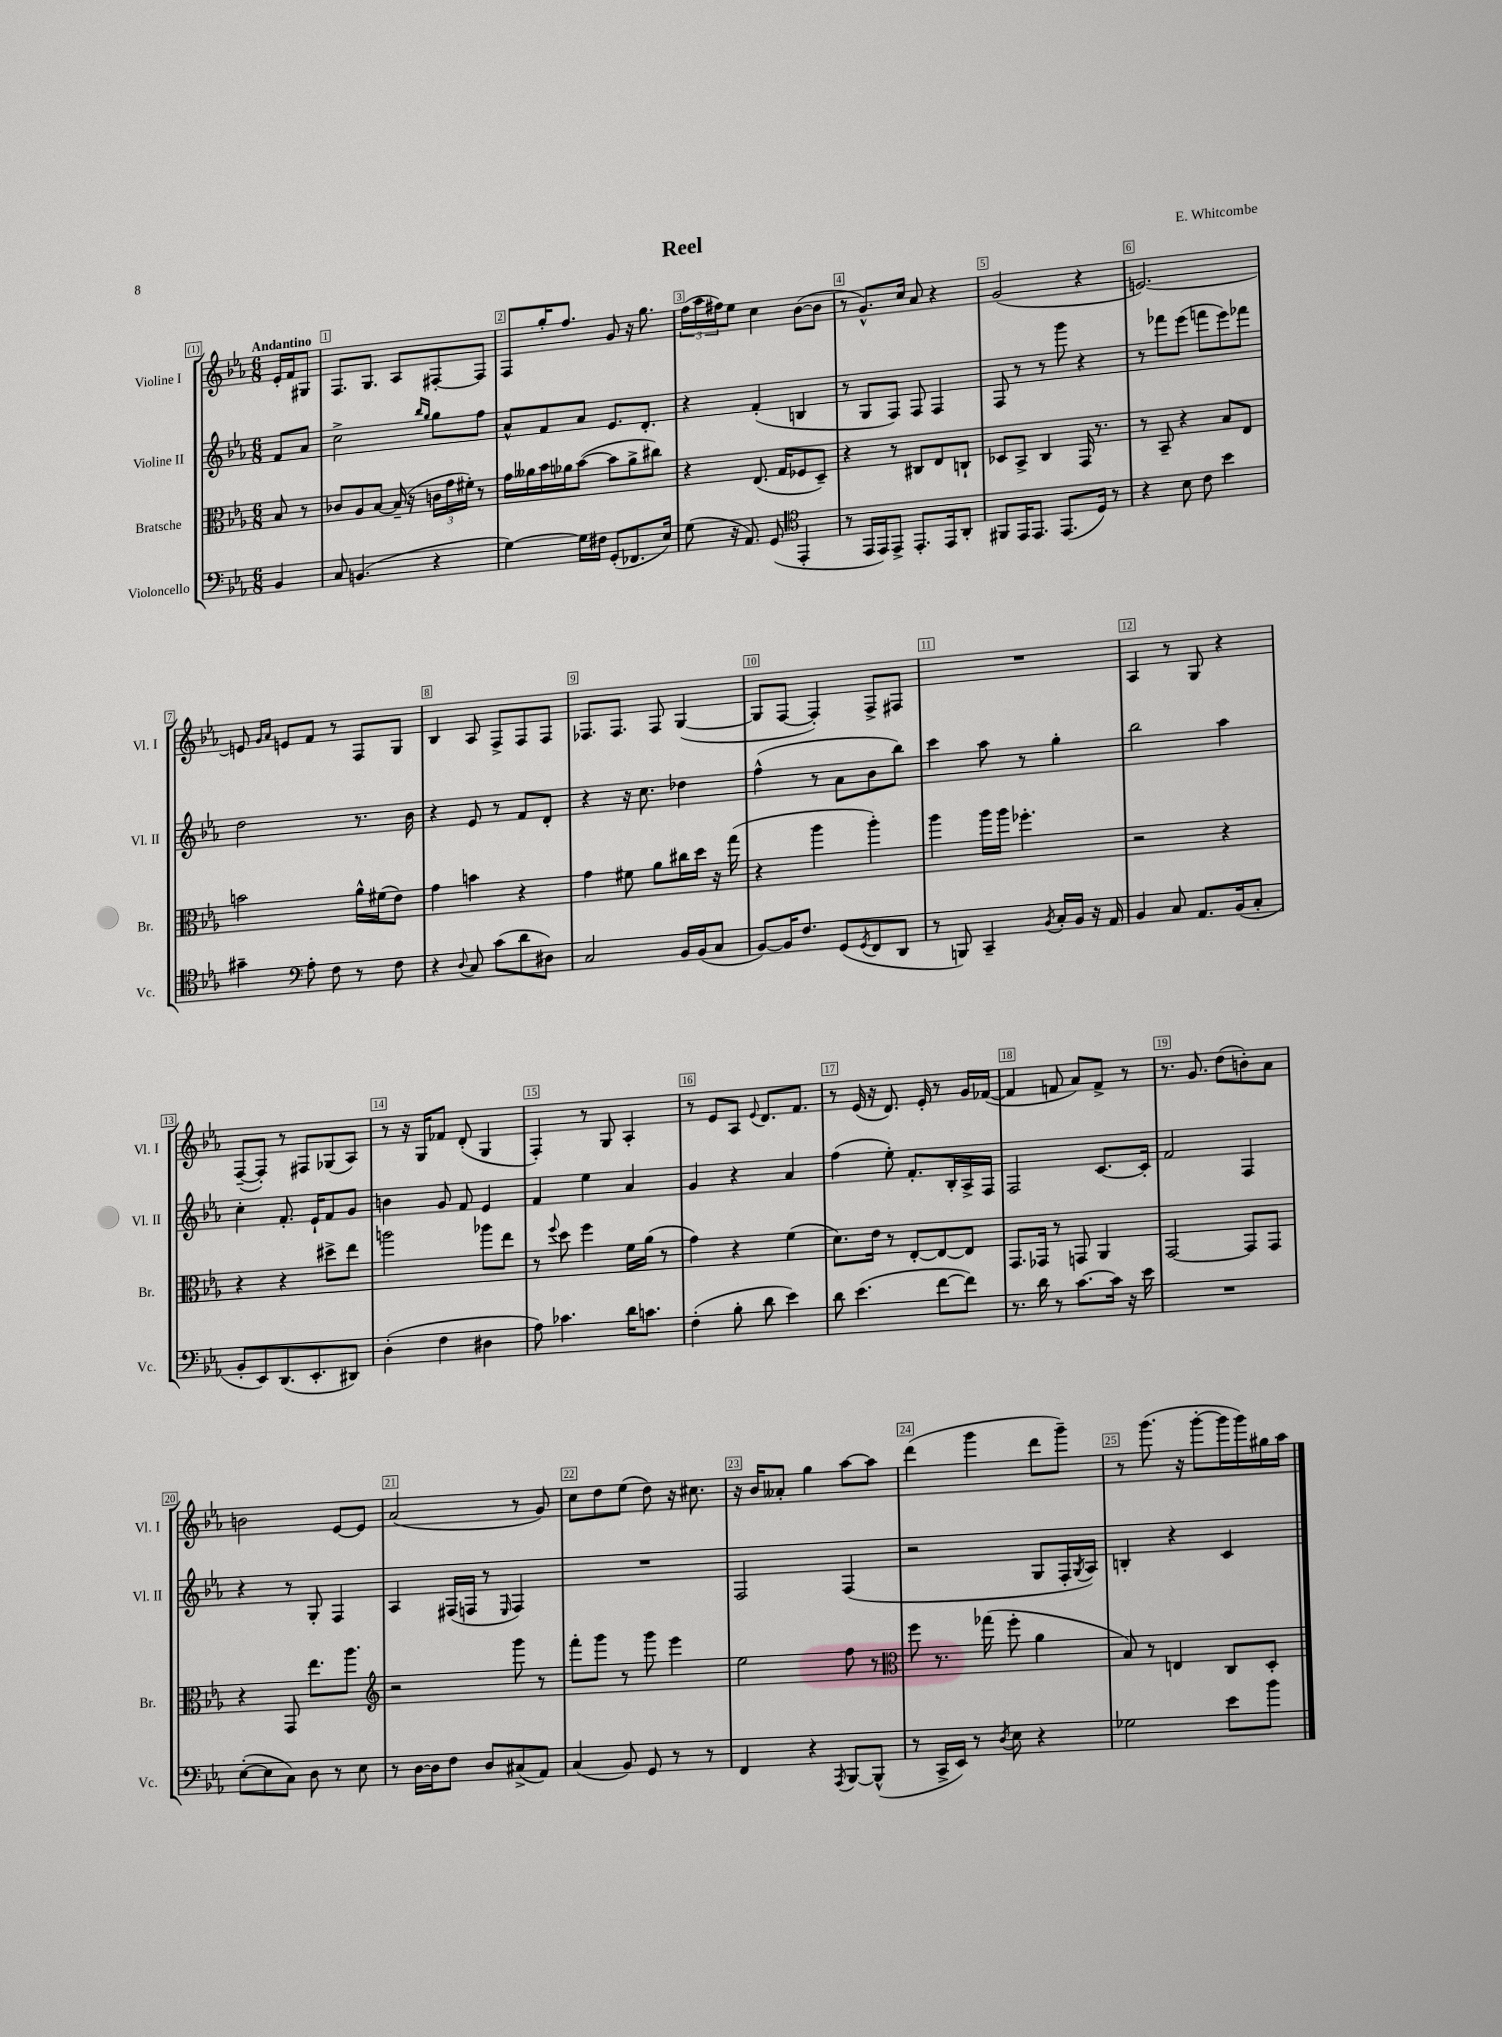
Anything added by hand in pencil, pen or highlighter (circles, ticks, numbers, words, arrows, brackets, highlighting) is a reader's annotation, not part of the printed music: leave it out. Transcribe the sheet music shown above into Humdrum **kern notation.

**kern	**kern	**kern	**kern
*staff4	*staff3	*staff2	*staff1
*clefF4	*clefC3	*clefG2	*clefG2
*k[b-e-a-]	*k[b-e-a-]	*k[b-e-a-]	*k[b-e-a-]
*M6/8	*M6/8	*M6/8	*M6/8
4BB-/	8B-/	8f/L	16e-'/LL
.	.	.	16f/J
.	8r	8a-/J	8G#/J
=	=	=	=
8C/	8c-/L	2cc^\	8.F/L
(4.BB/	8A-/	.	.
.	.	.	8.G/J
.	[8B-/J	.	.
.	(16B-~/]	.	8A-/L
.	16r	.	.
.	.	16qqbb-/LL	.
.	.	16qqgg/JJ	.
4r	24c\LL	8gg\L	[8F#'/
.	24g\	.	.
.	24f#'\JJ)	.	.
.	8r	8ff\J	8F#/]J
=	=	=	=
[4G\)	16g\LL	8a-^^/L	8F/L
.	16a--\	.	.
.	16b-\	8f/	16gg'/K
.	16a-\J	.	8.ff/J
16G\]LL	([8b-\J	8a-/J	.
16F#\JJ	.	.	.
(8GG'/L	8b-\]L	8.e-/L	8g/
8.FF-/	8a-^\	.	16r
.	.	8.d'/J	8.gg\
.	8cc#\J)	.	.
16E-/Jk)	.	.	.
=	=	=	=
(8G\	4r	4r	(24ff\LL
.	.	.	24aa-\
.	.	.	24ff#\J)
16r	.	.	8ee-\J
8.AA-/)	.	.	.
.	(8.E-/	(4f'/	4cc\
(8GG/	.	.	.
.	16G/LK	.	.
*clefC4	*	*	*
4EE-'/	8F-/	4B/	([8b-\L
.	8D~/J)	.	8b-\]J
=	=	=	=
8r	4r	8r	8r
16EE-/LL	.	8G/L	8.g^^/L)
16EE-/J)	.	.	.
8EE-^/J	8r	8F/J)	.
.	.	.	16cc/Jk
8.EE-'/L	8C#/L	8F/	8a-/
.	8E-/	4F/	4r
16EE-/k	.	.	.
8AA-'/J	8C`/J	.	.
=	=	=	=
8FF#/L	8D-/L	8F/	(2g/
16EE-/K	8BB-^/J	8r	.
8.EE-/J	.	.	.
.	4C/	8r	.
(8.EE-/L	.	8ggg\	.
.	16GG/	4r	4r
16D/Jk)	8.r	.	.
8r	.	.	.
=	=	=	=
4r	8r	8r	[2.e/)
.	8BB-~/	8fff-\L	.
8B-\	4r	(8eee-\J	.
8c\	.	8fff\L	.
4b-\	8B-/L	8eee-\)	.
.	8E-/J	8fff-\J	.
=	=	=	=
4g#~\	2b\	2dd\	8e/]
.	.	.	16qqg/LL
.	.	.	16qqa-/JJ
.	.	.	8e/L
*clefF4	*	*	*
8A-'\	.	.	8f/J
8F\	.	.	8r
8r	16a-^^\LL	8.r	8F/L
.	(16f#\J	.	.
8F\	8e-\J)	.	8G/J
.	.	16b-\	.
=	=	=	=
4r	4g\	4r	4B-/
8qqD/	.	.	.
8C/	4b\	8e-/	8A-/
(8c\L	.	8r	8F^/L
8d\	4r	8f/L	8F/
8D#\J)	.	8d'/J	8F/J
=	=	=	=
2C/	4g\	4r	8.F-/L
.	.	.	8.F-/J
.	8f#\	16r	.
.	.	8.cc\	.
.	8a-\L	.	8F-/
16BB-/LL	16cc#\L	4dd-\	([4G/
(16BB-/J	16dd\JJ	.	.
8C/J	16r	.	.
.	(16gg\	.	.
=	=	=	=
[8BB-/L)	4r	(4ff^^\	8G/]L
16BB-/]K	.	.	[8F/J
8.F/J	.	.	.
.	4aa-\	8r	4F'/])
(8GG/L	.	8a-\L	.
8qGG/	.	.	.
8FF/	4aa-'\)	8b-\	8F^/L
8DD/J	.	8bb-\J)	8F#/J
=	=	=	=
8r	4aa-\	4ccc\	2.r
8BBB/)	.	.	.
4CC~/	16aa-\LL	8aa-\	.
.	16aa-\JJ	.	.
.	4.ff-'\	8r	.
8qBB-/	.	.	.
16C'/LL	.	4gg'\	.
16BB-/JJ	.	.	.
16r	.	.	.
16AA-/	.	.	.
=	=	=	=
4BB-/	2r	2bb-\	4A-/
8C/	.	.	8r
8.AA-/L	.	.	8G/
.	4r	4aa-\	4r
(16BB-/k	.	.	.
8C'/J	.	.	.
=	=	=	=
8BB-'/L	4r	4cc'\	([8F~/L
8EE-/)	.	.	8F'/]J)
(8.DD/	4r	8.f'/	8r
.	.	.	8F#/L
8.EE-'/	.	16e-`/LK	.
.	8dd#^\L	8f/	(8G-/
8DD#/J)	8ee-\J	8g/J	8A-/J)
=	=	=	=
(4D'\	2aa\	4b\	8r
.	.	.	16r
.	.	.	16G/LK
4F\	.	8g/	8f-/J
.	.	8f/	(8d'/
4D#\	8aa-\L	4e-/	4G/
.	8ee-\J	.	.
=	=	=	=
8A-\)	8r	4f/	4F'/)
.	8qqff/	.	.
4.c-\	8dd\	.	.
.	4ff\	4ee-\	8r
.	.	.	8G/
16d\LK	16f\LL	4a-/	4A-'/
8.c\J	(16a-\JJ	.	.
.	8r	.	.
=	=	=	=
(4F'\	4g\)	4g/	8r
.	.	.	8e-/L
8B-'\	4r	4r	8A-/J
.	.	.	8qqe-/
8d\	.	.	8.d/L
4e-\)	(4f\	4a-/	.
.	.	.	8.f/J
=	=	=	=
8d\	8.d\L)	(4ff\	8r
(4.e-\	.	.	(16e-/
.	16e-\Jk	.	16r
.	8r	8ee-'\)	8.d/)
.	[8E-'/L	8.f'/L	.
.	.	.	16e-'/
[8f\L	8E-/_	.	8r
.	.	16B-'/L	.
8f\]J)	8E-/]J	16A-^/	16g/LL
.	.	16F/JJ	([16f-/JJ
=	=	=	=
8.r	8.GG/L	2F/	4f-/]
16d\	16GG-/Jk	.	.
8r	8r	.	8f/
[8.c\L	8GG/	.	8a-/L)
.	4AA-/	[8.c/L	8f^/J
16c\]Jk	.	.	.
16r	.	.	8r
16e-\	.	16c'/]Jk	.
=	=	=	=
2.r	[2GG/	2f/	8.r
.	.	.	8.g/
.	.	.	(8dd\L
.	8GG/]L	4F/	8b'\)
.	8GG/J	.	8a-\J
=	=	=	=
([8E-'\L	4r	4r	2b\
8E-\]	.	.	.
8C\J)	8GG/	8r	.
8D\	8.ee-\L	8G'/	.
8r	.	4F/	[8e-/L
.	8.aa-\J	.	.
8E-\	.	.	8e-/]J
=	=	=	=
*	*clefG2	*	*
8r	2r	4A-/	(2a-/
[16D\LL	.	.	.
16D\]J	.	.	.
8F\J	.	(16F#/LL	.
.	.	16F/JJ	.
8D/L	.	8r	.
.	.	16qqE-/	.
(8C#^/	8ggg\	4F/)	8r
8AA-/J)	8r	.	8g/)
=	=	=	=
(4C/	8fff'\L	2.r	8cc\L
.	8ggg\J	.	8dd\
8BB-/)	8r	.	(8ee-\J
8GG/	8ggg\	.	8dd\)
8r	4eee-\	.	16r
.	.	.	8.cc#\
8r	.	.	.
=	=	=	=
4FF/	2ee-\	2F/	16r
.	.	.	16b-/LK
.	.	.	8a--'/J
4r	.	.	4gg\
8qAAA-/	.	.	.
[8BBB-/L	8ff\	(4F/	[8aa-\L
(8BBB-^^/]J	8r	.	8aa-\]J
=	=	=	=
*	*clefC3	*	*
8r	8ff\	2r	(4ddd\
16CC^/LL	8.r	.	.
16EE-/JJ)	.	.	.
8r	.	.	4ggg\
.	(16gg-\	.	.
8qD/	.	.	.
8E-\	8ff'\	.	.
4r	4a-\	8G/L	8ddd\L
.	.	16F'/L	8ggg~\J)
.	.	8qG/	.
.	.	16A-/JJ)	.
=	=	=	=
2G-\	8B-/)	4B'/	8r
.	8r	.	(8.ggg\
.	4E/	4r	.
.	.	.	16r
.	.	.	[8ggg'\L
8e-\L	8C/L	4c/	16ggg\]L
.	.	.	16ggg\)
8b-\J	8D'/J	.	16gg#\
.	.	.	16aa-\JJ
==	==	==	==
*-	*-	*-	*-
